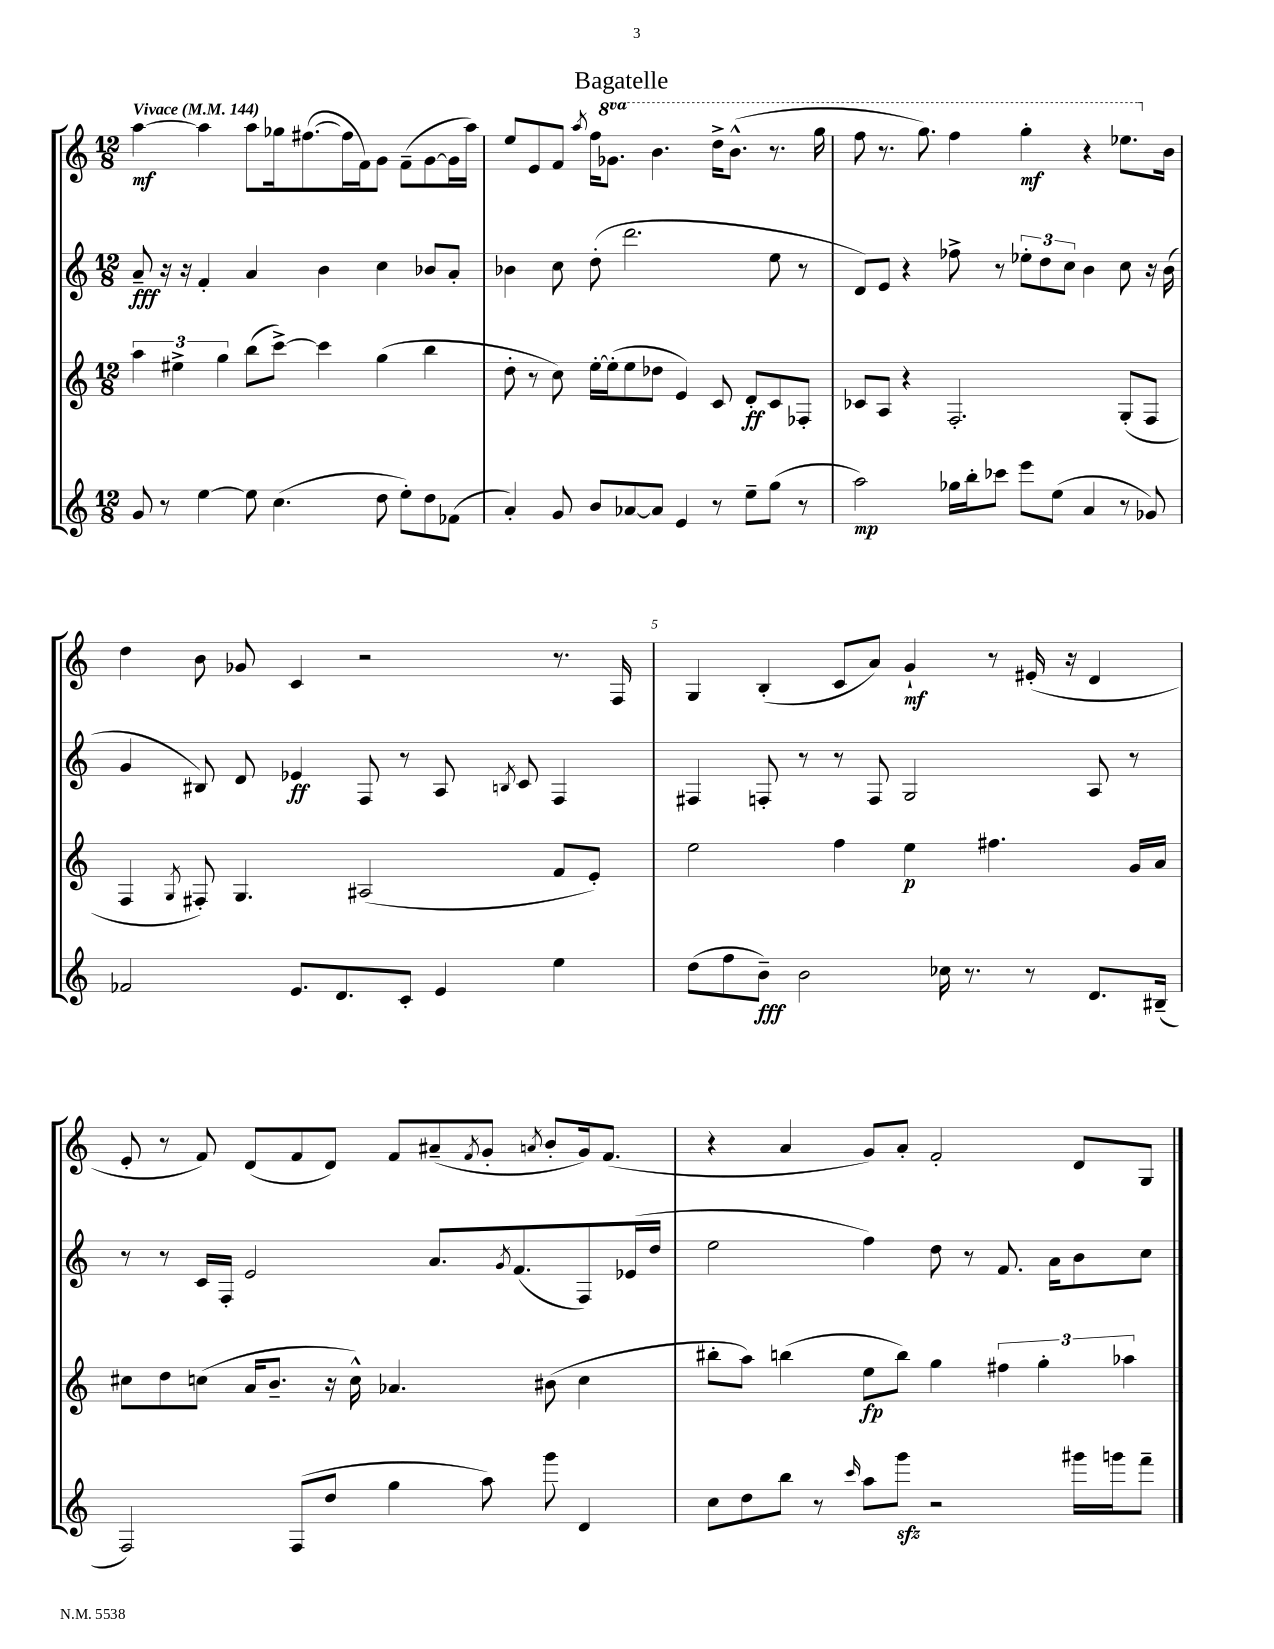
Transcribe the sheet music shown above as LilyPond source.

\header { title = "Bagatelle" }
<<
\new StaffGroup <<
\new Staff = "s0" {
    \clef treble \key c \major \numericTimeSignature \time 12/8 \set Staff.ottavationMarkups = #ottavation-simple-ordinals \tempo "Vivace" 4 = 144
    a''4~\mf a''4 a''8 ges''16 fis''8.~( fis''16 f'16) g'8 f'8--( g'8~ g'16 a''16) |
    e''8 e'8 f'8 \acciaccatura { a''8 } f''16 \ottava #1 ges''8. b''4. d'''16-> b''8.-^( r8. g'''16 |
    f'''8 r8. g'''8.) f'''4 g'''4-.\mf r4 ees'''8. \ottava #0 b'16 |
    d''4 b'8 ges'8 c'4 r2 r8. f16 |
    g4 b4-.( c'8 a'8) g'4-!\mf r8 eis'16-.( r16 d'4 |
    e'8-. r8 f'8) d'8( f'8 d'8) f'8 ais'8--( \acciaccatura { f'8 } g'8-. \acciaccatura { a'8 } b'8-. g'16) f'8.( |
    r4 a'4 g'8) a'8-. f'2-. d'8 g8 \bar "|." |
}
\new Staff = "s1" {
    \clef treble \key c \major \numericTimeSignature \time 12/8
    a'8--\fff r16 r16 f'4-. a'4 b'4 c''4 bes'8 a'8-. |
    bes'4 c''8 d''8-.( d'''2. e''8 r8 |
    d'8) e'8 r4 fes''8-> r8 \tuplet 3/2 { ees''8-. d''8 c''8 } b'4 c''8 r16 b'16( |
    g'4 bis8) d'8 ees'4\ff f8 r8 a8 \acciaccatura { b8 } c'8 f4 |
    fis4 f8-. r8 r8 f8 g2 a8 r8 |
    r8 r8 c'16 f16-. e'2 a'8. \acciaccatura { g'8 } f'8.( f8) ees'16( d''16 |
    e''2 f''4) d''8 r8 f'8. a'16 b'8 c''8 \bar "|." |
}
\new Staff = "s2" {
    \clef treble \key c \major \numericTimeSignature \time 12/8
    \tuplet 3/2 { a''4 eis''4-> g''4 } b''8( c'''8~->) c'''4 g''4( b''4 |
    d''8-. r8 c''8) e''16~-. e''16-.( e''8 des''8 e'4) c'8 d'8-.\ff c'8 fes8-. |
    ces'8 a8 r4 f2.-. g8-.( f8 |
    f4 \acciaccatura { g8 } fis8-.) g4. ais2( f'8 e'8-.) |
    e''2 f''4 e''4\p fis''4. g'16 a'16 |
    cis''8 d''8 c''8( a'16 b'8.-- r16 c''16-^) aes'4. bis'8( c''4 |
    bis''8-. a''8) b''4( e''8\fp b''8) g''4 \tuplet 3/2 { fis''4 g''4-. aes''4 } \bar "|." |
}
\new Staff = "s3" {
    \clef treble \key c \major \numericTimeSignature \time 12/8
    g'8 r8 e''4~ e''8 c''4.( d''8 e''8-.) d''8 fes'8( |
    a'4-.) g'8 b'8 aes'8~ aes'8 e'4 r8 e''8-- g''8( r8 |
    a''2\mp) ges''16 b''16-. ces'''8 e'''8 e''8( a'4 r8 ges'8) |
    fes'2 e'8. d'8. c'8-. e'4 e''4 |
    d''8( f''8 b'8--\fff) b'2 ces''16 r8. r8 d'8. bis16--( |
    f2) f8( d''8 g''4 a''8) g'''8 d'4 |
    c''8 d''8 b''8 r8 \grace { c'''16 } a''8 g'''8\sfz r2 gis'''16 g'''16 f'''8-- \bar "|." |
}
>>
>>
\layout { \context { \Score \override BarNumber.break-visibility = ##(#f #t #t) barNumberVisibility = #(every-nth-bar-number-visible 5) } }
